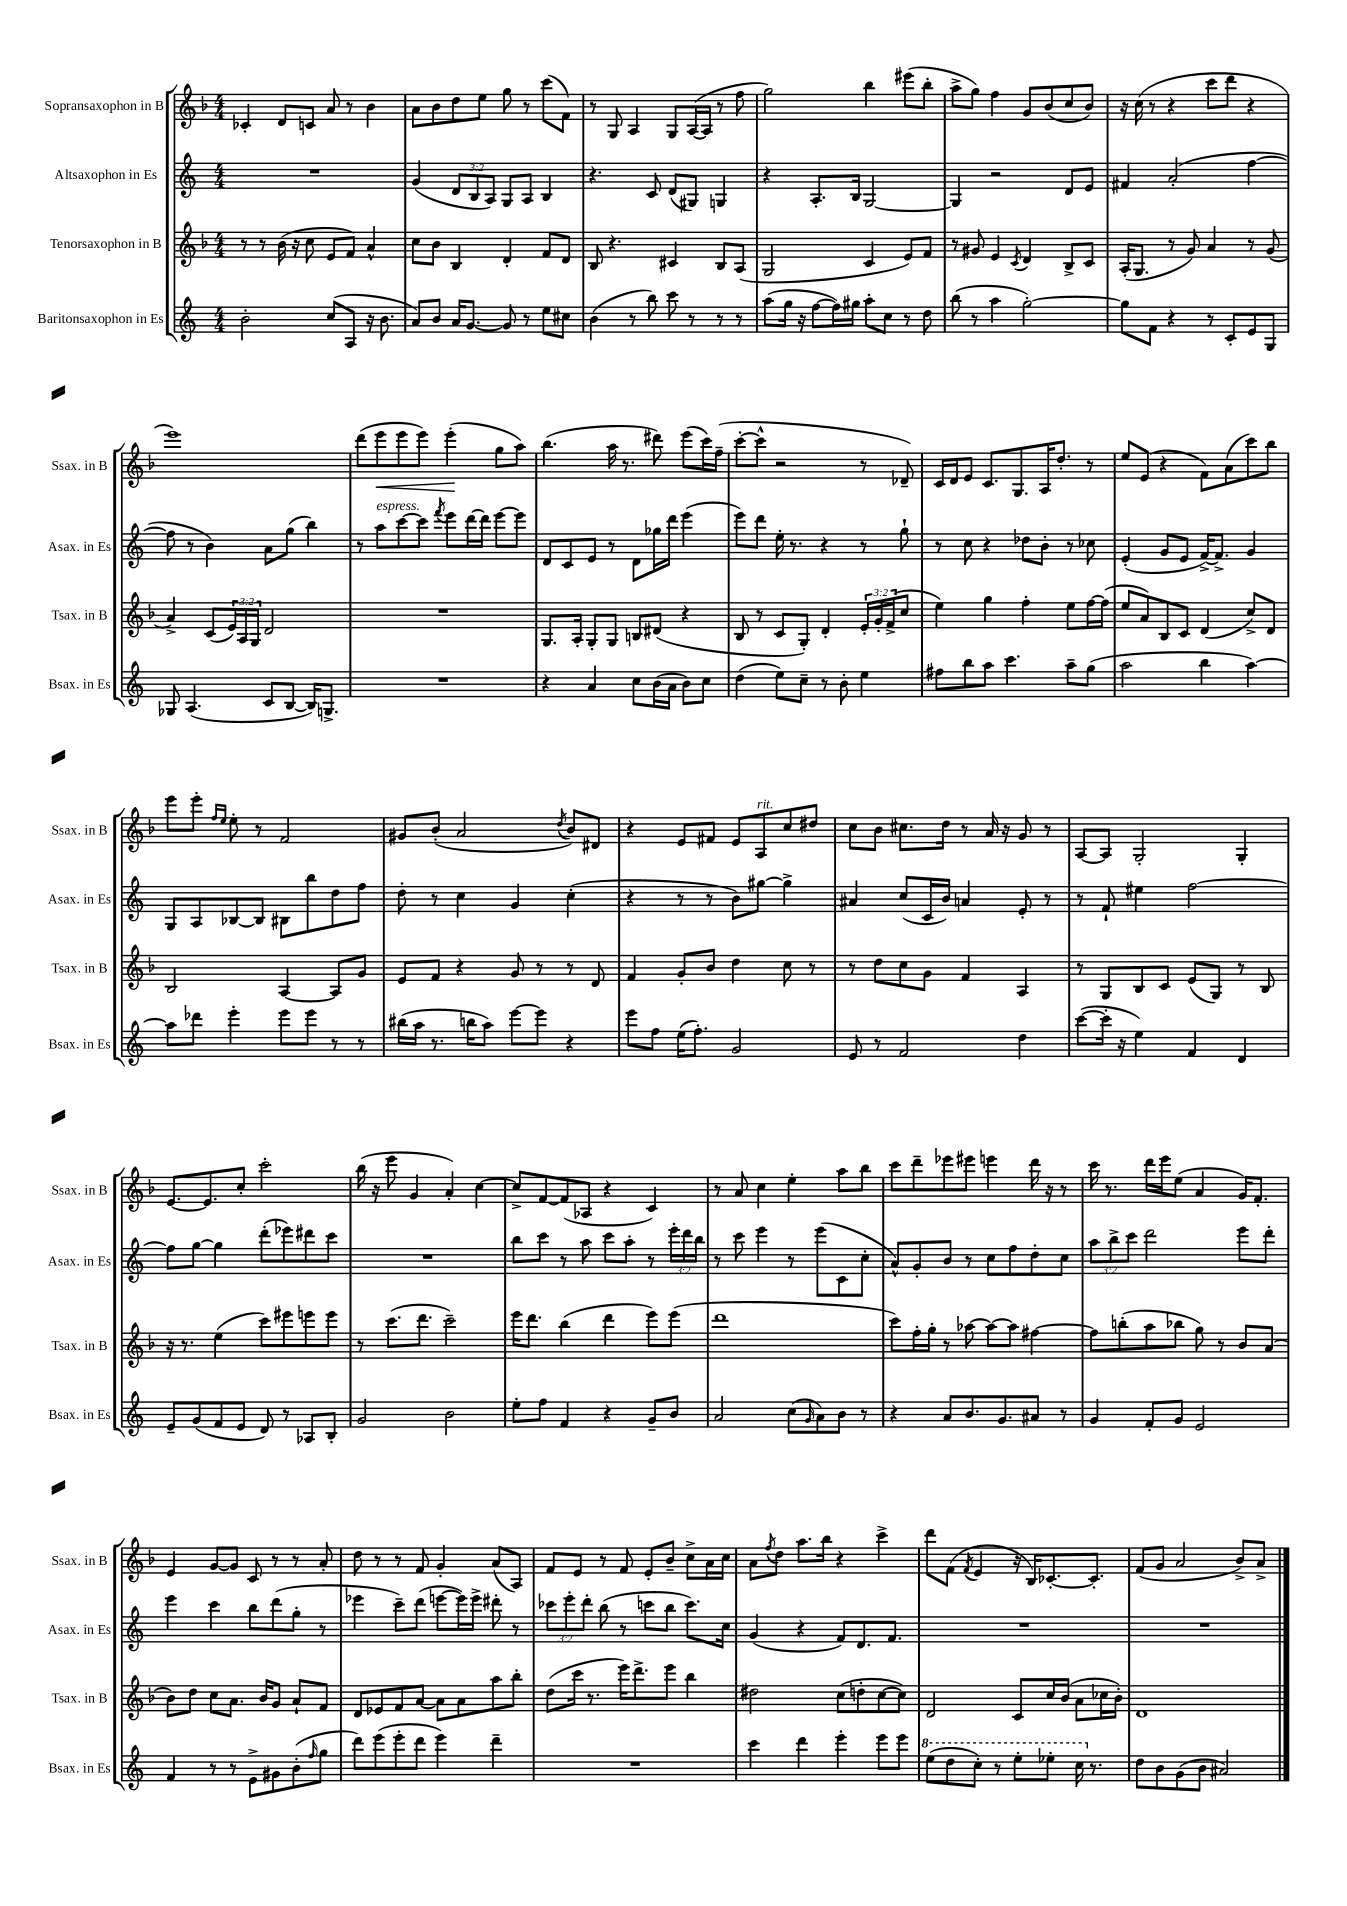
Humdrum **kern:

**kern	**kern	**kern	**kern
*staff4	*staff3	*staff2	*staff1
*clefG2	*clefG2	*clefG2	*clefG2
*k[]	*k[b-]	*k[]	*k[b-]
*M4/4	*M4/4	*M4/4	*M4/4
2b'\	8r	1r	4c-'/
.	8r	.	.
.	(16b-\	.	8d/L
.	16r	.	.
.	8cc\	.	8c/J
(8cc/L	8e/L	.	8a/
8A/J	8f/J)	.	8r
16r	4a^^/	.	4b-\
8.b\	.	.	.
=	=	=	=
8a/L)	8cc\L	(4g/	8a\L
8b/J	8b-\J	.	8b-\
16a/LK	4B-/	12d/L	8dd\
[8.g/J	.	.	.
.	.	12B/	.
.	.	.	8ee\J
.	.	12A/J)	.
8g/]	4d'/	8G/L	8gg\
8r	.	8A/J	8r
8ee\L	8f/L	4B/	(8ccc\L
8cc#\J	8d/J	.	8f\J)
=	=	=	=
(4b\	8B-/	4.r	8r
.	4.r	.	8G/
8r	.	.	4A/
8bb\)	.	8c/	.
8ccc\	4c#/	(8d/L	8G/L
8r	.	8G#/J)	([16A/L
.	.	.	16A/]JJ
8r	8B-/L	4G/	8r
8r	(8A/J	.	8ff\
=	=	=	=
(8aa\L	2G/	4r	2gg\)
16gg\Jk	.	.	.
16r	.	.	.
[8ff\L	.	8.A'/L	.
16ff\]L)	.	.	.
16gg#\JJ	.	16B/Jk	.
8aa'\L	4c/	[2G/	4bb-\
8cc\J	.	.	.
8r	8e/L)	.	(8eee#\L
8dd\	8f/J	.	8bb-'\J
=	=	=	=
(8bb\	8r	4G/]	8aa^\L
8r	8g#/	.	8gg\J)
4aa\	4e/	2r	4ff\
.	8qc/	.	.
[2gg'\)	4d/	.	8g/L
.	.	.	(8b-/
.	8B-^/L	8d/L	8cc/
.	8c/J	8e/J	8b-/J)
=	=	=	=
8gg\]L	(16A'/LK	4f#/	16r
.	8.G/J	.	(16cc\
8f\J	.	.	8r
4r	8r	(2a'/	4r
.	8g/)	.	.
8r	4a/	.	8ccc\L
8c'/L	.	.	8ddd\J
8e/	8r	[4ff\	4r
8G/J	(8g/	.	.
=	=	=	=
8G-/	4a^/)	8ff\]	1eee)
(4.A/	.	8r	.
.	(8c/L	4b\)	.
.	24e/L)	.	.
.	24A/	.	.
.	24G/JJ	.	.
8c/L	2d/	8a\L	.
[8B/J	.	(8gg\J	.
16B/]LK)	.	4bb\)	.
8.G^/J	.	.	.
=	=	=	=
1r	1r	8r	(8ddd\L
.	.	8aa\L	8eee\
.	.	[8ccc\	8eee\
.	.	8ccc\]J	8eee\J)
.	.	8qfff/	.
.	.	8eee\L	(4eee'\
.	.	[16ddd\L	.
.	.	16ddd\]JJ	.
.	.	[8eee\L	8gg\L
.	.	8eee\]J	8aa\J)
=	=	=	=
4r	8.G/L	8d/L	(4.bb-\
.	.	8c/	.
.	16A'/Jk	.	.
4a/	8G'/L	8e/J	.
.	8G/J	8r	16aa\
.	.	.	8.r
8cc\L	8B/L	8d\L	.
(16b\L	(8d#/J	16gg-\L	8ddd#\)
16a\JJ	.	16ddd\JJ	.
8b\L)	4r	(4eee\	(8eee\L
8cc\J	.	.	16ccc\L)
.	.	.	(16ff~\JJ
=	=	=	=
(4dd\	8B-/	8eee\L)	[8ccc'\L
.	8r	8ddd\J	8ccc^^\]J
8ee\L)	8c/L	16ee'\	2r
.	.	8.r	.
8cc~\J	8G'/J)	.	.
8r	4d'/	4r	.
8b'\	.	.	.
4ee\	24e'/LL	8r	8r
.	24g'/	.	.
.	(24f^/J	.	.
.	8cc/J	8gg`\	8d-~/)
=	=	=	=
8ff#\L	4ee\)	8r	16c/LL
.	.	.	16d/J
8bb\	.	8cc\	8e/J
8aa\J	4gg\	4r	8.c/L
4.ccc\	.	.	.
.	.	.	8.G/
.	4ff'\	8dd-\L	.
.	.	8b'\J	16A/K
.	.	.	8.dd'/J
8aa~\L	8ee\L	8r	.
(8gg\J	[16ff\L	8cc-\	8r
.	(16ff\]JJ	.	.
=	=	=	=
2aa\	8ee/L	(4e'/	8ee/L
.	8a/)	.	(8e/J
.	8B-/	8g/L	4r
.	8c/J	8e/J	.
4bb\	(4d/	[16f^/LK)	8f\L)
.	.	8.f^/]J	.
.	.	.	(8a\
[4aa\)	8cc^/L)	4g/	8ccc\)
.	8d/J	.	8bb-\J
=	=	=	=
8aa\]L	2B-/	8G/L	8eee\L
8ddd-\J	.	8A/	8eee'\J
.	.	.	16qqff/LL
.	.	.	16qqee/JJ
4eee'\	.	[8B-/	8ee'\
.	.	8B-/]J	8r
8eee\L	[4A/	8B#\L	2f/
8eee\J	.	8bb\	.
8r	8A/]L	8dd\	.
8r	8g/J	8ff\J	.
=	=	=	=
(16bb#\LL	8e/L	8dd'\	8g#/L
16aa\JJ	.	.	.
8.r	8f/J	8r	(8b-'/J
.	4r	4cc\	2a/
16bb\LK	.	.	.
8aa\J)	.	.	.
[8eee\L	8g/	4g/	.
8eee\]J	8r	.	.
.	.	.	8qdd/
4r	8r	(4cc'\	8b-/L)
.	8d/	.	8d#/J
=	=	=	=
8eee\L	4f/	4r	4r
8ff\J	.	.	.
(16ee\LK	8g'/L	8r	8e/L
8.ff'\J)	.	.	.
.	8b-/J	8r	8f#/J
2g/	4dd\	8b\L)	8e/L
.	.	[8gg#\J	8A/
.	8cc\	4gg#^\]	8cc/
.	8r	.	8dd#/J
=	=	=	=
8e/	8r	4a#/	8cc\L
8r	8dd\L	.	8b-\J
2f/	8cc\	(8cc/L	8.cc#\L
.	8g\J	16c/L	.
.	.	16b/JJ)	16dd\Jk
.	4f/	4a/	8r
.	.	.	16a/
.	.	.	16r
4dd\	4A/	8e'/	8g/
.	.	8r	8r
=	=	=	=
([8ccc\L	8r	8r	[8A/L
16ccc'\]Jk	8G/L	8f`/	8A/]J
16r	.	.	.
4ee\)	8B-/	4ee#\	2G'/
.	8c/J	.	.
4f/	(8e/L	[2ff\	.
.	8G/J)	.	.
4d/	8r	.	4G'/
.	8B-/	.	.
=	=	=	=
8e~/L	16r	8ff\]L	[8.e/L
.	8.r	.	.
(8g/	.	[8gg\J	.
.	.	.	8.e/]
8f/	(4ee\	4gg\]	.
8e/J	.	.	8cc'/J
8d/)	8ccc\L)	(8ddd'\L	2ccc'\
8r	8eee#\	8eee-\)	.
8A-/L	8eee\	8ddd#\	.
8B'/J	8eee\J	8ccc\J	.
=	=	=	=
2g/	8r	1r	(16bb-\
.	.	.	16r
.	(8.ccc\L	.	8eee\
.	.	.	4g/
.	8.ddd\J	.	.
2b\	2ccc~\)	.	4a'/)
.	.	.	[4cc\
=	=	=	=
8ee'\L	16eee\LK	8bb\L	8cc^/]L
.	8.ddd\J	.	.
8ff\J	.	8ccc\J	[8f/
4f/	(4bb-\	8r	(8f/]
.	.	8aa\	8A-/J
4r	4ddd\	8ccc\L	4r
.	.	8aa'\J	.
8g~/L	8eee\L)	8r	4c/)
8b/J	(8eee\J	24eee'\LL	.
.	.	24ddd\	.
.	.	24bb\JJ	.
=	=	=	=
2a/	1ddd	8r	8r
.	.	8ccc\	8a/
.	.	4eee\	4cc\
(8cc\L	.	8r	4ee'\
16qqg/	.	.	.
8a\)	.	(8eee\L	.
8b\J	.	8c\	8aa\L
8r	.	8cc'\J	8bb-\J
=	=	=	=
4r	8ccc\L)	8a^^/L)	8ccc\L
.	16ff'\L	8g'/	8ddd~\
.	16gg'\JJ	.	.
8a/L	8r	8b/J	8eee-\
8.b/	[8aa-\	8r	8eee#\J
.	8aa-\_L	8cc\L	4eee\
8.g/	.	.	.
.	8aa-\]J	8ff\	.
8a#/J	[4ff#\	8dd'\	16ddd\
.	.	.	16r
8r	.	8cc\J	8r
=	=	=	=
4g/	8ff#\]L	12aa\L	16ccc\
.	.	.	8.r
.	.	12bb^\	.
.	(8bb'\	.	.
.	.	12ccc\J	.
8f'/L	8aa\	2ddd\	16ddd\LL
.	.	.	16eee\J
8g/J	8bb-\J	.	(8ee\J
2e/	8gg\)	.	4a/
.	8r	.	.
.	8b-/L	8eee\L	16g/LK)
.	.	.	8.f'/J
.	(8a/J	8ddd'\J	.
=	=	=	=
4f/	8b-\L)	4eee\	4e/
.	8dd\J	.	.
8r	8cc\L	4ccc\	[8g/L
8r	8.a\J	.	8g/]J
8e^\L	.	8bb\L	8c/
.	16b-/LK	.	.
8g#\	8g/J	(8ddd\	8r
(8b'\	8a`/L	8gg'\J	8r
16qqff/	.	.	.
8gg\J	8f/J	8r	8a'/
=	=	=	=
8ddd\L)	8d/L	4eee-\	8dd\
(8eee\	8e-/	.	8r
8eee'\	8f/	8ccc~\L)	8r
8ddd\J	[8a/J	(8ddd\J	8f/
4eee\)	8a\]L	[8eee\L	4g'/
.	8a\	16eee\]L)	.
.	.	16eee^\JJ	.
4ddd~\	8aa\	8ddd#'\	(8a/L
.	8bb-'\J	8r	8A/J)
=	=	=	=
1r	(8dd\L	12ccc-\L	8f/L
.	.	12eee'\	.
.	16ccc\Jk	.	8e/J
.	.	12ddd'\J	.
.	8.r	.	.
.	.	(8bb\	8r
.	16eee\LK)	8r	8f/
.	8.ddd^\	.	.
.	.	8ccc\L	8e'/L
.	8eee\J	8bb\J	8b-~/J
.	4bb-\	8.ccc\L)	8cc^\L
.	.	.	16a\L
.	.	16cc\Jk	16cc\JJ
=	=	=	=
4ccc\	2dd#\	(4g/	8a\L
.	.	.	8qff/
.	.	.	8dd\J
4ddd\	.	4r	8.aa\L
.	.	.	16bb-\Jk
4eee'\	(8cc\L	8f/L)	4r
.	8dd'\	8.d/	.
8eee\L	[8cc\	.	4ccc^\
.	.	8.f/J	.
8eee\J	8cc\]J)	.	.
=	=	=	=
(8eee\L	2d/	1r	8ddd\L
8ddd\	.	.	(8f\J
.	.	.	8qf/
8ccc'\J)	.	.	4e/
8r	.	.	.
8eee'\L	8c/L	.	16r
.	.	.	16B-/LK)
8eee-'\J	16cc/L	.	[8.c-'/
.	(16b-/JJ	.	.
16ccc\	8a\L	.	.
8.r	.	.	8.c-'/]J
.	16cc-\L	.	.
.	16b-'\JJ)	.	.
=	=	=	=
8dd\L	1d	1r	(8f/L
8b\	.	.	8g/J
(8g\	.	.	2a/
8b\J	.	.	.
2a#/)	.	.	.
.	.	.	8b-^/L)
.	.	.	8a^/J
==	==	==	==
*-	*-	*-	*-
